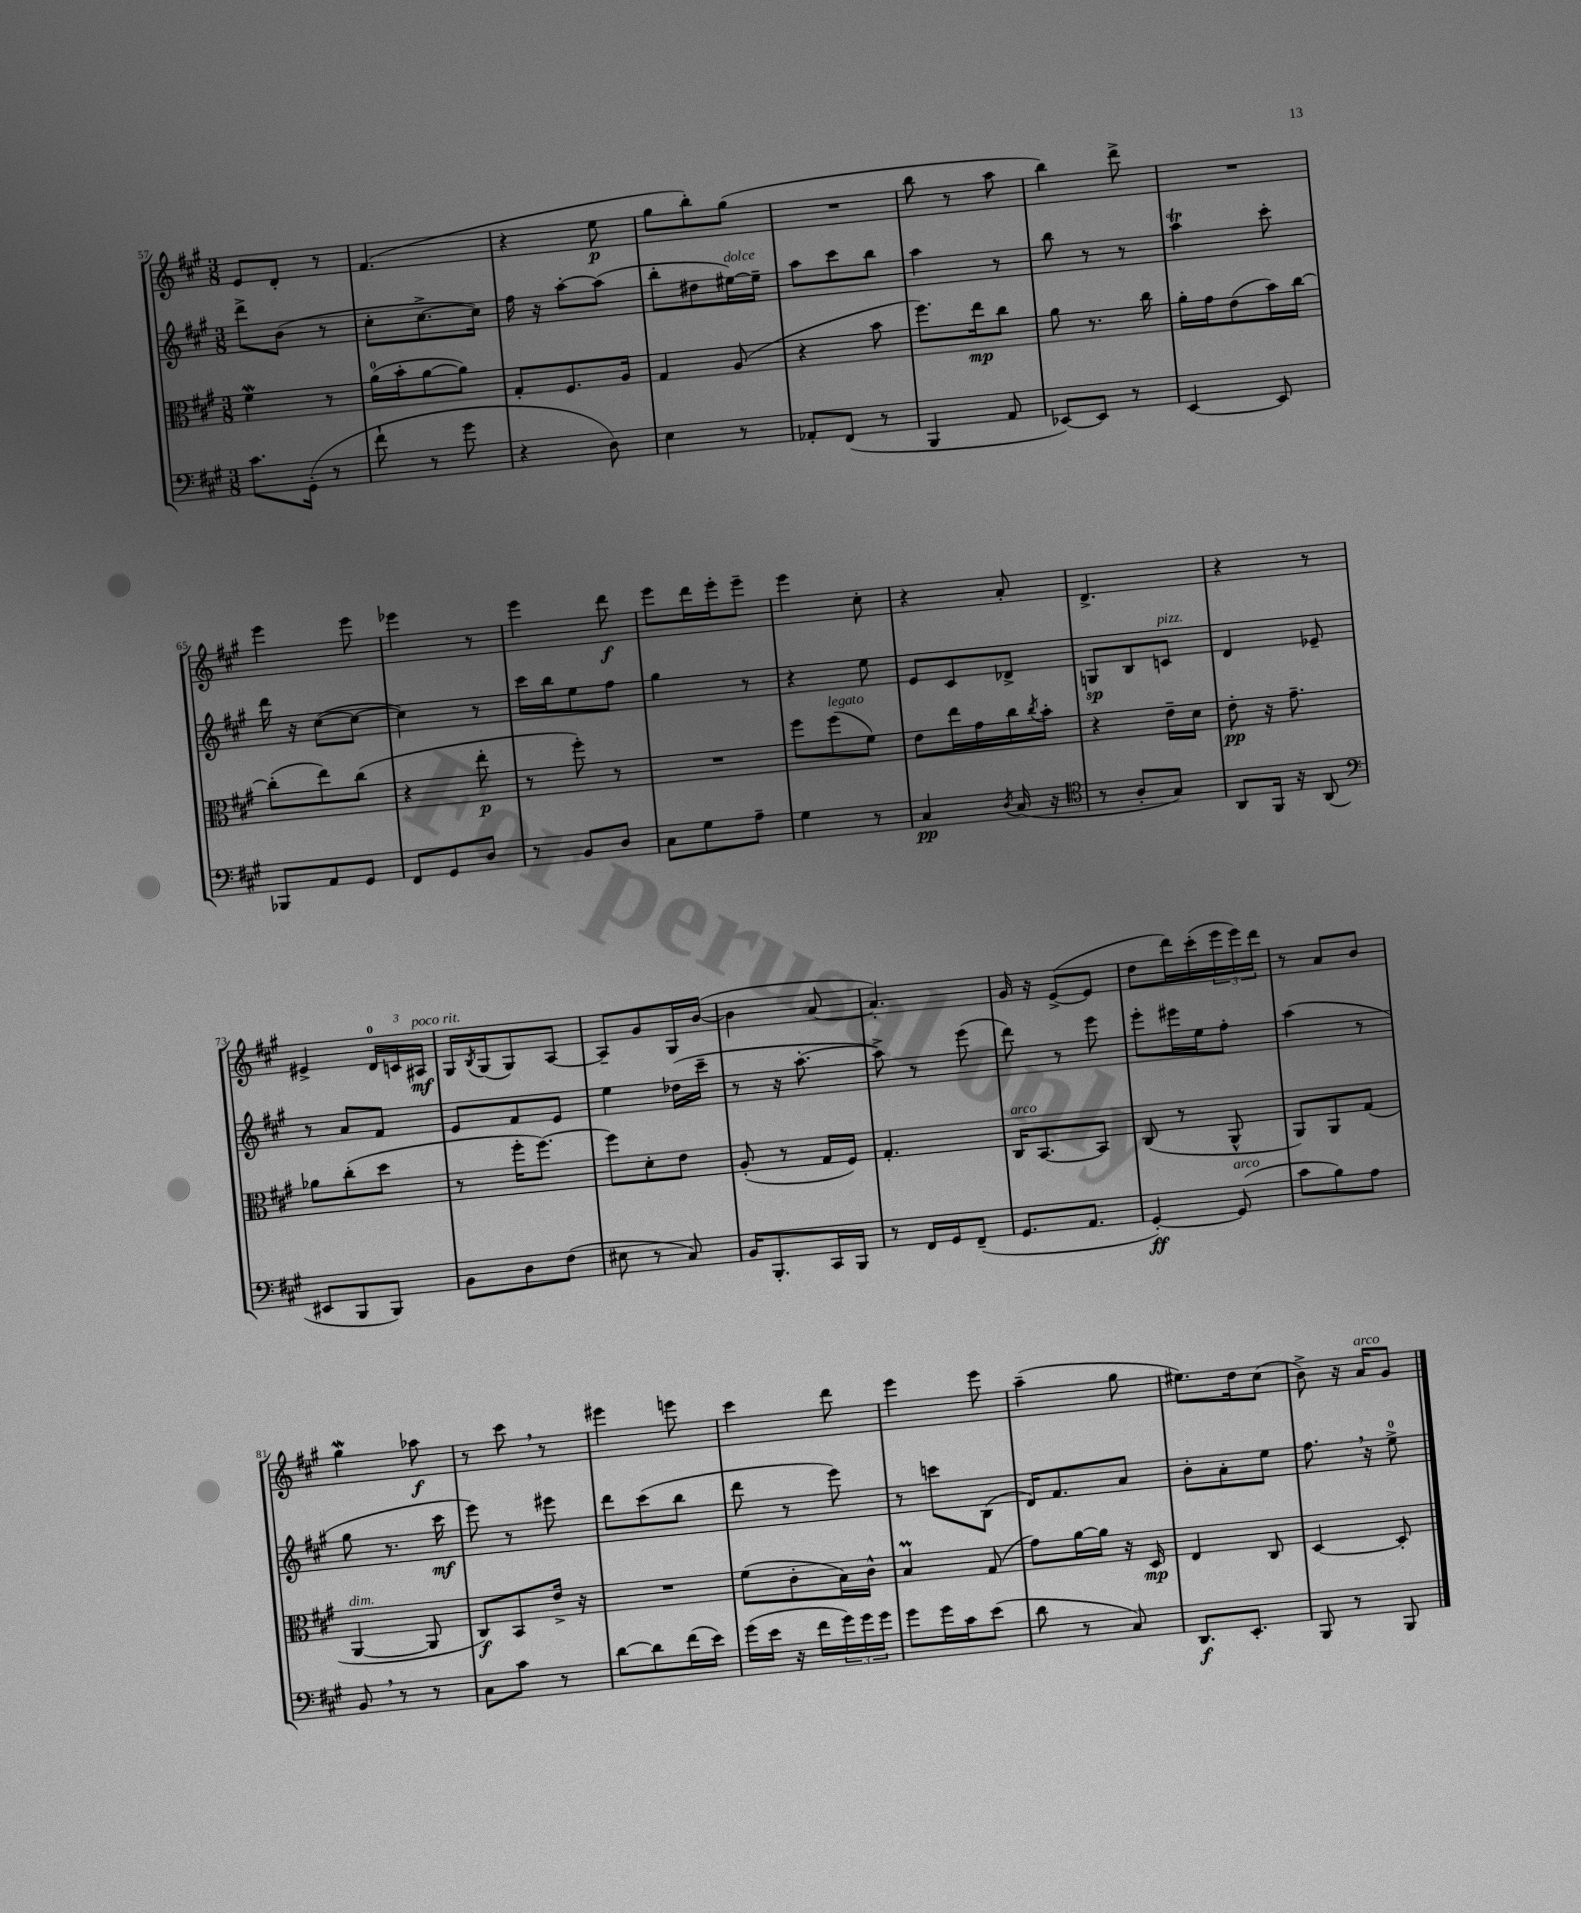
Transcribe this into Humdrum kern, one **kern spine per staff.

**kern	**dynam	**kern	**dynam	**kern	**dynam	**kern	**dynam
*part4	*part4	*part3	*part3	*part2	*part2	*part1	*part1
*staff4	*staff4	*staff3	*staff3	*staff2	*staff2	*staff1	*staff1
*clefF4	*	*clefC3	*	*clefG2	*	*clefG2	*
*k[f#c#g#]	*	*k[f#c#g#]	*	*k[f#c#g#]	*	*k[f#c#g#]	*
*M3/8	*	*M3/8	*	*M3/8	*	*M3/8	*
=57	=57	=57	=57	=57	=57	=57	=57
8.c#\L	.	4f#W\	.	8ddd^\L	.	8e/L	.
.	.	.	.	(8b\J	.	8d'/J	.
(16GG#'\Jk	.	.	.	.	.	.	.
8r	.	8r	.	8r	.	8r	.
=58	=58	=58	=58	=58	=58	=58	=58
8f#`\	.	(16a\LL	.	8cc#'\L	.	(4.f#/	.
.	.	16b'\J	.	.	.	.	.
8r	.	[8a\	.	[8.cc#^\	.	.	.
8g#\	.	8a\J])	.	.	.	.	.
.	.	.	.	16cc#\Jk])	.	.	.
=59	=59	=59	=59	=59	=59	=59	=59
4r	.	8G#'/L	.	16ff#\	.	4r	.
.	.	.	.	16r	.	.	.
.	.	8.F#/	.	[8aa'\L	.	.	.
8D\)	.	.	.	(8aa\J]	.	8ee\	p
.	.	16A/Jk	.	.	.	.	.
=60	=60	=60	=60	=60	=60	=60	=60
4E\	.	4G#/	.	8bb'\L	.	8gg#\L	.
.	.	.	.	8dd#X\	.	8bb'\)	.
!	!	!	!	!LO:TX:a:i:t=dolce	!	!	!
8r	.	(8A/	.	[16ee#X\L)	.	(8gg#\J	.
.	.	.	.	16ee#~\JJ]	.	.	.
=61	=61	=61	=61	=61	=61	=61	=61
8AA-X'/L	.	4r	.	8aa\L	.	4.r	.
(8FF#/J	.	.	.	8ccc#\	.	.	.
8r	.	8b\	.	8bb\J	.	.	.
=62	=62	=62	=62	=62	=62	=62	=62
4BBB/	.	8.ff#\L)	.	4aa\	.	8bb\	.
.	.	.	.	.	.	8r	.
.	.	16ee\k	mp	.	.	.	.
8AA/	.	8cc#\J	.	8r	.	8aa\	.
=63	=63	=63	=63	=63	=63	=63	=63
[8EE-X/L)	.	8a\	.	8bb\	.	4bb\)	.
8EE-/J]	.	8.r	.	8r	.	.	.
8r	.	.	.	8r	.	8ddd^\	.
.	.	16cc#\	.	.	.	.	.
=64	=64	=64	=64	=64	=64	=64	=64
[4EE/	.	16a'\LL	.	4aaT\	.	4.r	.
.	.	16g#\J	.	.	.	.	.
.	.	(8e\	.	.	.	.	.
8EE/]	.	16b\L)	.	8ccc#'\	.	.	.
.	.	[16cc#\JJ	.	.	.	.	.
!!LO:LB:g=z
=65	=65	=65	=65	=65	=65	=65	=65
8BBB-X/L	.	(8cc#'\L]	.	16ddd\	.	4eee\	.
.	.	.	.	16r	.	.	.
8AA/	.	8ee\)	.	([8cc#\L	.	.	.
8GG#/J	.	(8cc#\J	.	8cc#\J_	.	8eee\	.
=66	=66	=66	=66	=66	=66	=66	=66
8FF#/L	.	4r	.	4cc#\])	.	4eee-X\	.
8GG#/	.	.	.	.	.	.	.
8D/J	.	8ee'\	p	8r	.	8r	.
=67	=67	=67	=67	=67	=67	=67	=67
8r	.	8r	.	16ccc#\LL	.	4eee\	.
.	.	.	.	16bb\J	.	.	.
8BB/L	.	8ff#'\)	.	8ee\	.	.	.
8D/J	.	8r	.	8ff#\J	.	8ddd\	f
=68	=68	=68	=68	=68	=68	=68	=68
8C#\L	.	4.r	.	4gg#\	.	8eee\L	.
8G#\	.	.	.	.	.	16ddd\L	.
.	.	.	.	.	.	16eee'\J	.
8A~\J	.	.	.	8r	.	8eee~\J	.
=69	=69	=69	=69	=69	=69	=69	=69
4G#\	.	8ff#\L	.	4r	.	4eee\	.
!	!	!LO:TX:a:i:t=legato	!	!	!	!	!
.	.	(8ff#\	.	.	.	.	.
8r	.	8f#\J)	.	8ee\	.	8cc#'\	.
=70	=70	=70	=70	=70	=70	=70	=70
4C#/	pp	8e\L	.	8e/L	.	4r	.
.	.	16ee\L	.	8c#/	.	.	.
.	.	16g#\	.	.	.	.	.
8qD/	.	.	.	.	.	.	.
(16C#/	.	16cc#\	.	8d-X^/J	.	8a'/	.
.	.	8qcc#/	.	.	.	.	.
16r	.	16b'\JJ	.	.	.	.	.
=71	=71	=71	=71	=71	=71	=71	=71
*clefC4	*	*	*	*	*	*	*
8r	.	4r	.	8Gn/L	sp	4.d^/	.
8A'/L	.	.	.	8B/	.	.	.
!	!	!	!	!LO:TX:a:i:t=pizz.	!	!	!
8G#/J)	.	16e~\LL	.	8cn/J	.	.	.
.	.	16d\JJ	.	.	.	.	.
=72	=72	=72	=72	=72	=72	=72	=72
8AA/L	.	8e'\	pp	4d/	.	4r	.
16FF#/Jk	.	16r	.	.	.	.	.
16r	.	8.g#~\	.	.	.	.	.
(8AA/	.	.	.	8e-X~/	.	8r	.
!!LO:LB:g=z
=73	=73	=73	=73	=73	=73	=73	=73
*clefF4	*	*	*	*	*	*	*
8EE#X/L	.	8a-X\L	.	8r	.	4e#X^/	.
8BBB/	.	(8cc#'\	.	8a/L	.	.	.
8BBB/J)	.	8dd\J	.	8f#/J	.	24d/LL	.
.	.	.	.	.	.	24cn/	.
!	!	!	!	!	!	!LO:TX:a:i:t=poco rit.	!
.	.	.	.	.	.	24A#X/JJ	mf
=74	=74	=74	=74	=74	=74	=74	=74
8BB\L	.	8r	.	8e/L	.	16G#/LL	.
.	.	.	.	.	.	8qB/	.
.	.	.	.	.	.	(16G#/J	.
8D\	.	16ff#'\KL	.	8f#/	.	8G#/)	.
.	.	[8.ff#\J)	.	.	.	.	.
(8F#\J	.	.	.	8e/J	.	[8A/J	.
=75	=75	=75	=75	=75	=75	=75	=75
8E#X\	.	8ff#\L]	.	4ee\	.	8A~/L]	.
8r	.	8d'\	.	.	.	8g#/	.
8C#/)	.	8e\J	.	(16dd-X\LL	.	16G#/L	.
.	.	.	.	16ccc#~\JJ	.	([16b/JJ	.
=76	=76	=76	=76	=76	=76	=76	=76
16BB/KL	.	(8A'/	.	8r	.	4b\]	.
8.BBB'/	.	.	.	.	.	.	.
.	.	8r	.	16r	.	.	.
.	.	.	.	[8.aa'\	.	.	.
16CC#/L	.	16G#/LL	.	.	.	[8a/	.
16BBB/JJ	.	16F#/JJ)	.	.	.	.	.
=77	=77	=77	=77	=77	=77	=77	=77
8r	.	4.G#'/	.	8aa^\])	.	4.a'/])	.
16FF#/LL	.	.	.	8r	.	.	.
16GG#/J	.	.	.	.	.	.	.
(8FF#~/J	.	.	.	(8eee\	.	.	.
=78	=78	=78	=78	=78	=78	=78	=78
!	!	!LO:TX:a:i:t=arco	!	!	!	!	!
8.GG#/L	.	16C#/KL	.	8ddd\)	.	16g#/	.
.	.	[8.BB/	.	.	.	16r	.
.	.	.	.	8r	.	([8e^/L	.
8.AA/J	.	.	.	.	.	.	.
.	.	8BB/J]	.	8eee\	.	8e/J]	.
=79	=79	=79	=79	=79	=79	=79	=79
[4GG#'/)	ff	(8C#/	.	8eee'\L	.	8dd\L	.
.	.	8r	.	16eee#X\L	.	16ddd\L)	.
.	.	.	.	16ee\J	.	(16ccc#'\	.
!LO:TX:a:i:t=arco	!	!	!	!	!	!	!
(8GG#/]	.	8AA^^/	.	8ff#'\J	.	24eee\	.
.	.	.	.	.	.	24eee\)	.
.	.	.	.	.	.	24ddd\JJ	.
=80	=80	=80	=80	=80	=80	=80	=80
8c#\L	.	8AA/L)	.	(4aa\	.	8r	.
8B\)	.	8AA/	.	.	.	8a/L	.
8A\J	.	(8G#/J	.	8r	.	8b/J	.
!!LO:LB:g=z
=81	=81	=81	=81	=81	=81	=81	=81
!	!	!LO:TX:a:i:t=dim.	!	!	!	!	!
8BB,/	.	[4AA/	.	8gg#\	.	4gg#W\	.
8r	.	.	.	8.r	.	.	.
8r	.	8AA/]	.	.	.	8aa-X\	f
.	.	.	.	16ccc#\	mf	.	.
=82	=82	=82	=82	=82	=82	=82	=82
8C#\L	.	8C#/L)	f	8eee\)	.	8r	.
8c#\J	.	8BB/	.	8r	.	8ccc#,\	.
8r	.	16e^/Jk	.	8eee#X\	.	8r	.
.	.	16r	.	.	.	.	.
=83	=83	=83	=83	=83	=83	=83	=83
[8d\L	.	4.r	.	8ddd\L	.	4eee#X\	.
8d\]	.	.	.	(8ccc#\	.	.	.
(16f#\L	.	.	.	8bb\J	.	8eeen\	.
16e\JJ)	.	.	.	.	.	.	.
=84	=84	=84	=84	=84	=84	=84	=84
(16g#\LL	.	(8f#\L	.	8ddd\	.	4ccc#\	.
16e\JJ	.	.	.	.	.	.	.
16r	.	8c#'\	.	8r	.	.	.
16f#\LL	.	.	.	.	.	.	.
24g#\)	.	16B\L)	.	8eee\)	.	8ddd\	.
24g#\	.	.	.	.	.	.	.
.	.	16c#^^\JJ	.	.	.	.	.
24g#\JJ	.	.	.	.	.	.	.
=85	=85	=85	=85	=85	=85	=85	=85
8g#\L	.	4BM/	.	8r	.	4eee\	.
16g#\L	.	.	.	8cccn\L	.	.	.
16c#\J	.	.	.	.	.	.	.
(8e\J	.	(8G#/	.	(8B\J	.	8eee\	.
=86	=86	=86	=86	=86	=86	=86	=86
8d\	.	8g#\L)	.	16d/KL)	.	(4aa~\	.
.	.	.	.	8.f#/	.	.	.
8r	.	[16a\L	.	.	.	.	.
.	.	16a\JJ]	.	.	.	.	.
8C#/)	.	16r	.	8a/J	.	8gg#\	.
.	.	16D/	mp	.	.	.	.
=87	=87	=87	=87	=87	=87	=87	=87
8.DD/L	f	4E/	.	8b'\L	.	8.ee#X\L)	.
.	.	.	.	8a'\	.	.	.
8.EE'/J	.	.	.	.	.	16dd\k	.
.	.	8C#/	.	8ee\J	.	(8cc#\J	.
=88	=88	=88	=88	=88	=88	=88	=88
8BBB/	.	[4D/	.	8.ff#,\	.	8b^\)	.
8r	.	.	.	.	.	16r	.
!	!	!	!	!	!	!LO:TX:a:i:t=arco	!
.	.	.	.	16r	.	16a/KL	.
8BBB/	.	8D'/]	.	8ee^\	.	8g#/J	.
==	==	==	==	==	==	==	==
*-	*-	*-	*-	*-	*-	*-	*-
